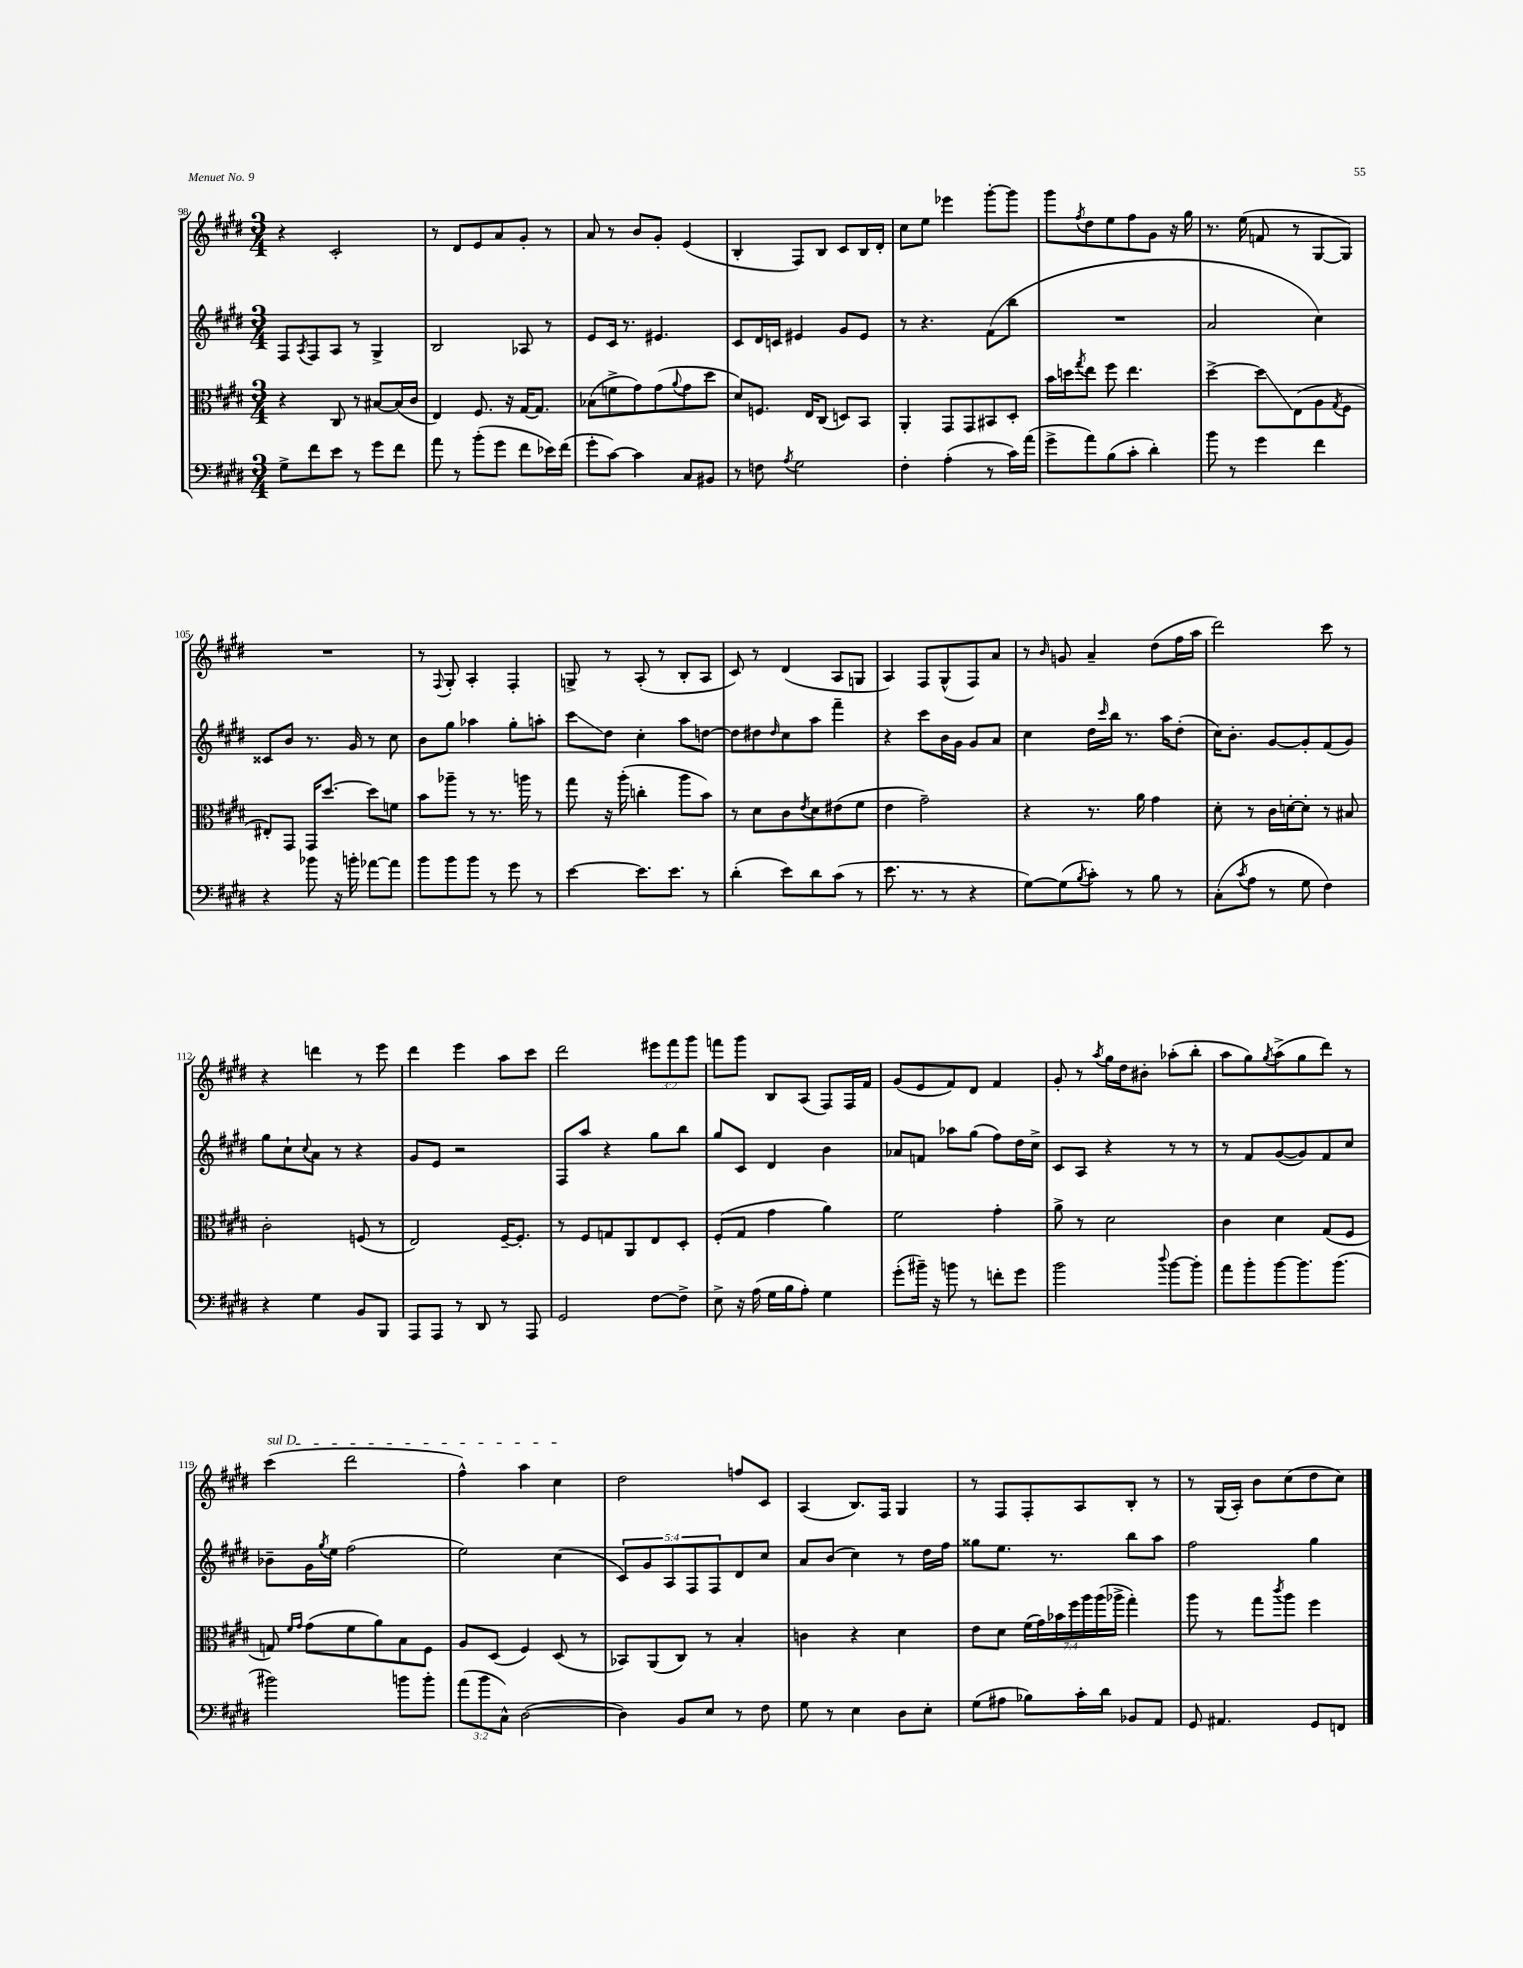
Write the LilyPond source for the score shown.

<<
\new StaffGroup <<
\new Staff = "s0" {
    \clef treble \key e \major \numericTimeSignature \time 3/4 \override Staff.TupletNumber.text = #tuplet-number::calc-fraction-text
    r4 cis'2-. |
    r8 dis'8 e'8 a'8 gis'8-. r8 |
    a'8 r8 b'8 gis'8-. e'4( |
    b4-. fis8) b8 cis'8 b16 dis'16-. |
    cis''8 e''8 ees'''4 gis'''8~-. gis'''8 |
    gis'''8 \acciaccatura { fis''8 } dis''8 e''8 fis''8 gis'8 r16 gis''16 |
    r8. e''16( f'8 r8 gis8~ gis8) |
    R2. |
    r8 \appoggiatura { fis8 } gis8-. a4-. fis4-. |
    g8-> r8 a8-.( r8 b8-. a8 |
    cis'8) r8 dis'4( a8 g8 |
    a4) fis8 gis8-^( fis8) a'8 |
    r8 \grace { b'16 } g'8 a'4-- dis''8( fis''16 a''16 |
    dis'''2) cis'''8 r8 |
    r4 d'''4 r8 e'''8 |
    dis'''4 e'''4 a''8 cis'''8 |
    dis'''2 \tuplet 3/2 { eis'''8 fis'''8 gis'''8 } |
    f'''8 gis'''8 b8 a8( fis8) fis16 fis'16 |
    gis'8( e'8 fis'8) dis'8 fis'4 |
    gis'8-. r8 \acciaccatura { a''8 } gis''16 dis''16 bis'8-. aes''8-.( b''8-. |
    a''8 gis''8) \acciaccatura { gis''8 } a''8->( gis''8 dis'''8) r8 |
    \once \override TextSpanner.bound-details.left.text = \markup { \italic "sul D" } cis'''4\startTextSpan( dis'''2 |
    fis''4-^) a''4 cis''4\stopTextSpan |
    dis''2 f''8 cis'8 |
    a4( b8.) fis16 gis4 |
    r8 fis8 fis8-. a8 b8-. r8 |
    r8 gis16( a16-.) b'8 cis''8( dis''8 cis''8) \bar "|." |
}
\new Staff = "s1" {
    \clef treble \key e \major \numericTimeSignature \time 3/4 \override Staff.TupletNumber.text = #tuplet-number::calc-fraction-text
    fis8 \acciaccatura { a8 } fis8 a8 r8 gis4-> |
    b2 aes8 r8 |
    e'8 cis'16 r8. eis'4. |
    cis'8 dis'16 c'16 eis'4 gis'8 eis'8 |
    r8 r4. fis'8( b''8 |
    R2. |
    a'2 cis''4) |
    cisis'8 b'8 r8. gis'16 r8 cis''8 |
    b'8 gis''8 aes''4 gis''8-. a''8-. |
    cis'''8\glissando dis''8 cis''4-. a''8 d''8~ |
    d''8 dis''8 \grace { dis''16 } cis''8 a''8 fis'''4-- |
    r4 cis'''8 b'16 gis'16 gis'8 a'8 |
    cis''4 dis''16 \grace { cis'''16 } b''16 r8. a''16 dis''8-.( |
    cis''16) b'8.-. gis'8~ gis'8-. fis'8( gis'8) |
    gis''8 cis''8-! \appoggiatura { cis''8 } a'8 r8 r4 |
    gis'8 e'8 r2 |
    fis8 a''8 r4 gis''8 b''8 |
    gis''8 cis'8 dis'4 b'4 |
    aes'8 f'8 aes''8 gis''8( fis''8) dis''16 cis''16-> |
    cis'8 a8 r4 r8 r8 |
    r8 fis'8 gis'8~( gis'8) fis'8 cis''8 |
    bes'8-- gis'16 \acciaccatura { gis''8 } e''16 fis''2( |
    e''2) cis''4( |
    \tuplet 5/4 { cis'8) gis'8 a8 fis8 fis8 } dis'8 cis''8 |
    a'8 b'8( cis''4) r8 dis''16 fis''16 |
    gisis''8 e''8. r8. b''8 a''8 |
    fis''2 gis''4 \bar "|." |
}
\new Staff = "s2" {
    \clef alto \key e \major \numericTimeSignature \time 3/4 \override Staff.TupletNumber.text = #tuplet-number::calc-fraction-text
    r4 cis8 r8 bis8~ bis16( cis'16 |
    e4) fis8. r16 gis16~ gis8. |
    bes8( f'8-> gis'8) gis'8( \appoggiatura { a'8 } gis'8 dis''8 |
    dis'8) f8. e16 cis8( d8) b,8 |
    a,4-. gis,8 gis,8 bis,8 dis8-. |
    b'16 d''16 \acciaccatura { gis''8 } e''8 fis''8 e''4. |
    dis''4~-> dis''8\glissando e8( a8 \acciaccatura { gis8 } fis8 |
    eis8-.) gis,8 gis,16 dis''8.~ dis''8 f'8 |
    b'8 aes''8-- r8 r8. a''16 r8 |
    gis''8 r16 a''16-.( c''4-. a''8 b'8) |
    r8 dis'8 cis'8 \acciaccatura { e'8 } dis'8 eis'8( fis'8 |
    e'4 gis'2--) |
    r4 r8. a'16 gis'4 |
    dis'8-. r8 cis'16 d'16~-. d'8-. r8 bis8 |
    cis'2-. f8( r8 |
    e2) fis16~-- fis8.-. |
    r8 fis8 g8 a,8 e8 dis8-. |
    fis8-.( gis8 gis'4 a'4) |
    fis'2 gis'4-. |
    a'8-> r8 dis'2 |
    cis'4 dis'4 gis8( fis8 |
    g8) \grace { fis'16 gis'16 } gis'8( fis'8 a'8) b8 fis8 |
    a8 dis8( fis4) dis8( r8 |
    bes,8) a,8( cis8) r8 b4-. |
    c'4 r4 dis'4 |
    e'8 dis'8 \tuplet 7/4 { fis'16( gis'16) bes'16 fis''16 a''16 a''16( aes''16-> } gis''4-.) |
    a''8 r8 gis''8 \acciaccatura { cis'''8 } a''8 fis''4 \bar "|." |
}
\new Staff = "s3" {
    \clef bass \key e \major \numericTimeSignature \time 3/4 \override Staff.TupletNumber.text = #tuplet-number::calc-fraction-text
    gis8-> fis'8 e'8 r8 gis'8 fis'8 |
    a'8 r8 b'8-.( gis'8 fis'8 ees'16) fis'16( |
    gis'8-. cis'8~) cis'4 cis8 bis,8 |
    r8 f8 \acciaccatura { a8 } gis2 |
    fis4-. a4-.( r8 cis'16) a'16( |
    gis'8-> a'8) b8( cis'8-. dis'4-.) |
    b'8 r8 gis'4 fis'4 |
    r4 bes'8 r16 b'16-. aes'8~ aes'8 |
    b'8 b'8 b'8 r8 gis'8 r8 |
    e'4~ e'8. e'8. r8 |
    dis'4-.( e'8) dis'8 cis'8( r8 |
    e'8. r8. r8 r4 |
    gis8~) gis8( \acciaccatura { b8 } cis'8-.) r8 b8 r8 |
    cis8-.( \acciaccatura { cis'8 } a8 r8 gis8 fis4) |
    r4 gis4 b,8 b,,8 |
    a,,8 a,,8 r8 dis,8 r8 a,,8 |
    gis,2 fis8~ fis8-> |
    e8-> r16 a16( gis16 b16 a8-.) gis4 |
    gis'8-.( bis'16--) r16 b'8 r8 f'8-. gis'8 |
    b'2 \appoggiatura { dis''8 } b'8~ b'8-. |
    a'8 b'8-. b'8~ b'8. b'8.( |
    bis'2) b'8 b'8-. |
    \tuplet 3/2 { a'8( b'8 cis8-^) } dis2~( |
    dis4) b,8 e8 r8 fis8 |
    gis8 r8 e4 dis8 e8-. |
    gis8( ais8 bes8) cis'16-. dis'16 bes,8 a,8 |
    gis,8 ais,4. gis,8 f,8 \bar "|." |
}
>>
>>
\layout { \context { \Score currentBarNumber = #98 } }
